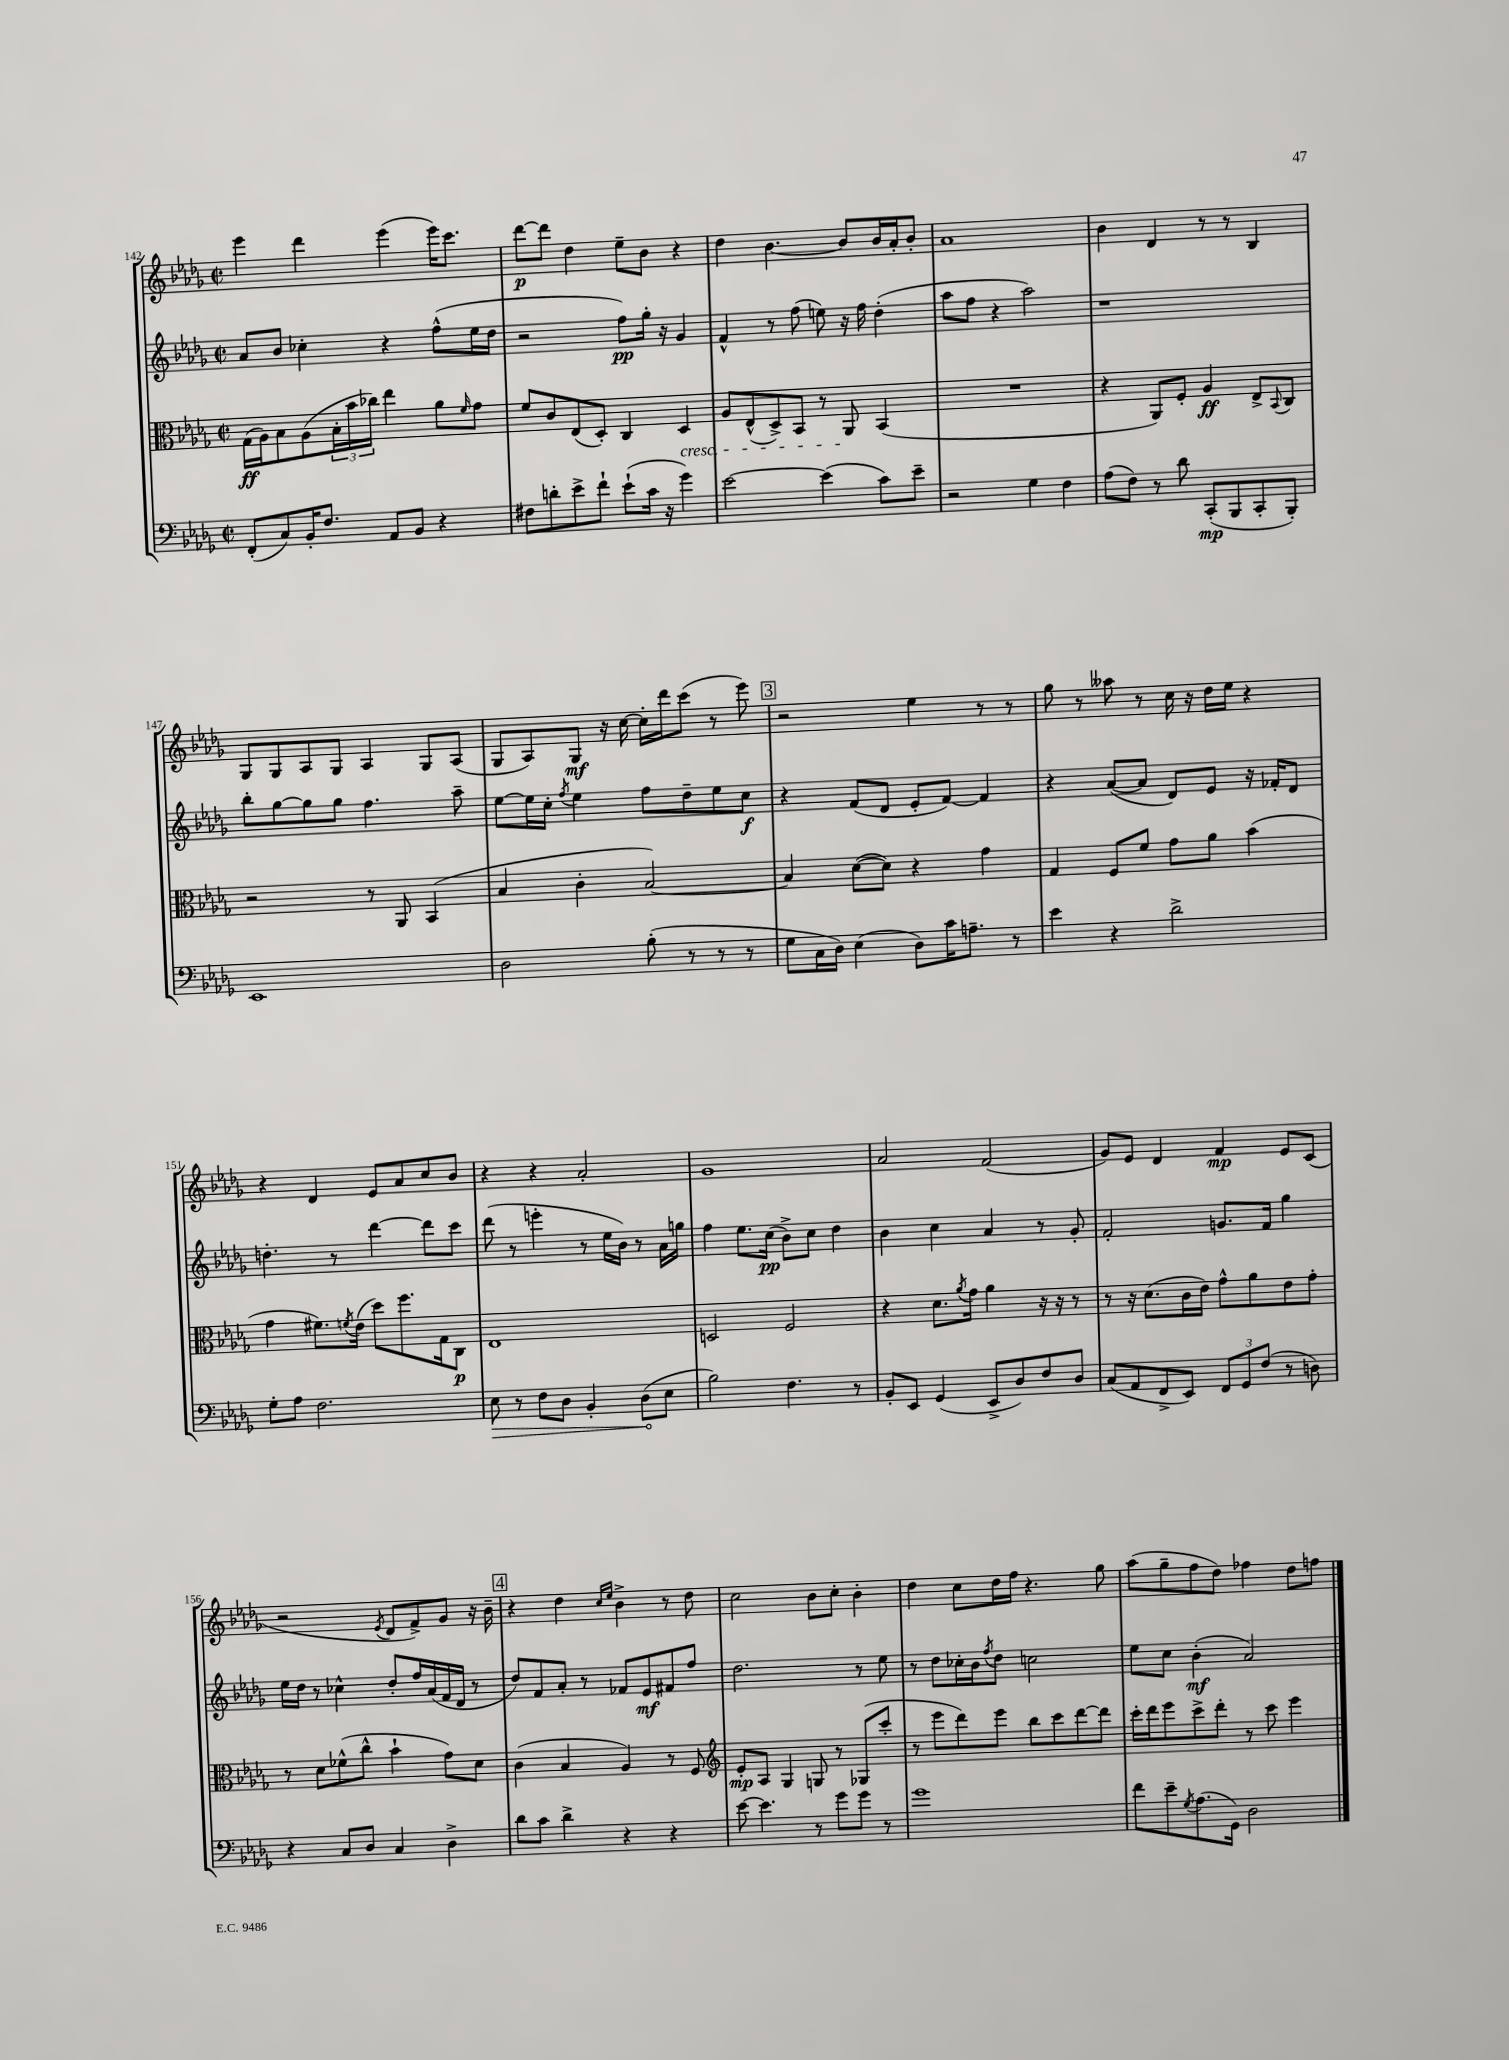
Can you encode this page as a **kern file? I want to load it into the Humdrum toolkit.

**kern	**kern	**kern	**kern
*staff4	*staff3	*staff2	*staff1
*clefF4	*clefC3	*clefG2	*clefG2
*k[b-e-a-d-g-]	*k[b-e-a-d-g-]	*k[b-e-a-d-g-]	*k[b-e-a-d-g-]
*M2/2	*M2/2	*M2/2	*M2/2
*met(c|)	*met(c|)	*met(c|)	*met(c|)
(8FF'/L	(16G-\LL	8a-/L	4eee-\
.	16A-\J)	.	.
8C/)	8B-\	8b-/J	.
16BB-'/K	(8A-\	4cc-'\	4ddd-\
8.F/J	.	.	.
.	24B-'\L	.	.
.	24b-\	.	.
.	24cc-\JJ)	.	.
8AA-/L	4ee-\	4r	(4eee-\
8BB-/J	.	.	.
4r	8a-\L	(8ff^^\L	16eee-\LK)
.	.	.	8.ccc\J
.	16qqf/	.	.
.	8g-\J	16ee-\L	.
.	.	16dd-\JJ	.
=	=	=	=
8F#\L	8f/L	2r	[8ddd-\L
8d'\	8c/	.	8ddd-\]J
8e-^\	(8E-/	.	4dd-\
8f`\J	8D-'/J)	.	.
(8e-`\L	4C/	8ff\L)	8ee-~\L
16c\Jk	.	16gg-'\Jk	8b-\J
16r	.	16r	.
4g-\)	4D-/	4g-/	4r
=	=	=	=
[2e-\	8A-/L	4f^^/	4dd-\
.	(8E-^^/	.	.
.	8D-^/)	8r	[4.b-\
.	8BB-/J	(8ff\	.
(4e-\]	8r	8ee\)	.
.	8AA-/	16r	8b-/]L
.	.	16ff\	.
8c\L)	(4BB-/	(4dd-'\	16b-/L
.	.	.	16a-'/J
8e-~\J	.	.	8b-'/J
=	=	=	=
2r	1r	8aa-\L	1a-
.	.	8ff\J	.
.	.	4r	.
4G-\	.	2aa-\)	.
4F\	.	.	.
=	=	=	=
(8A-\L	4r	1r	4b-\
8F\J)	.	.	.
8r	8AA-/L)	.	4d-/
8d-\	8F'/J	.	.
(8CC'/L	4A-/	.	8r
8BBB-/	.	.	8r
8CC'/	8E-^/L	.	4B-/
.	8qqBB-/	.	.
8BBB-'/J)	8C/J	.	.
=	=	=	=
1EE-	2r	8bb-'\L	8G-/L
.	.	[8gg-\	8G-/
.	.	8gg-\]	8A-/
.	.	8gg-\J	8G-/J
.	8r	4.ff\	4A-/
.	8AA-/	.	.
.	(4BB-/	.	8G-/L
.	.	8aa-~\	(8A-/J
=	=	=	=
2D-\	4B-/	[8ee-\L	8G-/L
.	.	16ee-\]L	8A-/)
.	.	16cc'\JJ	.
.	.	8qff/	.
.	4c'\	4ee-\	8G-/J
.	.	.	16r
.	.	.	[16cc\
(8B-'\	[2B-/)	8ff\L	16cc'\]LL
.	.	.	16ddd-\J
8r	.	8dd-~\	(8ccc\J
8r	.	8ee-\	8r
8r	.	8cc\J	8eee-\)
=	=	=	=
8G-\L	4B-/]	4r	2r
16C\L	.	.	.
16D-\JJ)	.	.	.
(4E-\	([8d-\L	(8f/L	.
.	8d-\]J)	8d-/J	.
8D-\L)	4r	8e-'/L	4ee-\
16c\K	.	[8f/J)	.
8.A~\J	.	.	.
.	4g-\	4f/]	8r
8r	.	.	8r
=	=	=	=
4e-\	4G-/	4r	8gg-\
.	.	.	8r
4r	8F/L	([8a-/L	8aa--\
.	8f/J	8a-/]J	8r
2d-^\	8g-\L	8d-/L)	16cc\
.	.	.	16r
.	8a-\J	8e-/J	16dd-\LL
.	.	.	16ee-\JJ
.	(4b-\	16r	4r
.	.	16f-'/LK	.
.	.	8d-/J	.
=	=	=	=
8G-'\L	4g-\	4.dd'\	4r
8A-\J	.	.	.
2.F\	8.f#\L)	.	4d-/
.	.	8r	.
.	8qf/	.	.
.	(16e-\Jk	.	.
.	8dd-\L)	[4ddd-\	8e-/L
.	8.ff\	.	8a-/
.	.	8ddd-\]L	8cc/
.	16G-\k	.	.
.	8C\J	8ccc\J	8b-/J
=	=	=	=
8E-\	1E-	(8ddd-\	4r
8r	.	8r	.
8F\L	.	4eee'\	4r
8D-\J	.	.	.
4BB-'/	.	8r	2a-'/
.	.	16ee-\LL	.
.	.	16b-\JJ)	.
(8D-\L	.	8r	.
8E-\J	.	16a-\LL	.
.	.	16gg\JJ	.
=	=	=	=
2B-\)	2D/	4ff\	1g-
.	.	8.ee-\L	.
.	.	(16cc\Jk	.
4.F\	2F/	8b-^\L)	.
.	.	8cc\J	.
.	.	4dd-\	.
8r	.	.	.
=	=	=	=
8BB-'/L	4r	4b-\	2a-/
8EE-/J	.	.	.
(4GG-/	8.d-\L	4cc\	.
.	8qa-/	.	.
.	16g-\Jk	.	.
8EE-^/L	4a-\	4a-/	(2f/
8D-/)	.	.	.
8F/	16r	8r	.
.	16r	.	.
8D-/J	8r	8g-'/	.
=	=	=	=
(8C/L	8r	2f'/	8g-/L)
8AA-/	16r	.	8e-/J
.	(8.d-\L	.	.
8FF^/	.	.	4d-/
8EE-/J)	16c\L	.	.
.	16e-\JJ)	.	.
12FF/L	8g-^^\L	8.g/L	4f/
12GG-/	.	.	.
.	8a-\	.	.
(12F/J	.	.	.
.	.	16f/Jk	.
8r	8e-\	4gg-\	8e-/L
8D\)	8g-'\J	.	(8c/J
=	=	=	=
4r	8r	16ee-\LL	2r
.	.	16dd-\JJ	.
.	8d-\L	8r	.
8C/L	(8f-^^\	4cc-^^\	.
8D-/J	8cc^^\J	.	.
.	.	.	8qe-/
4C/	4b-`\	8dd-'/L	8d-/L
.	.	16ff/L	8f^/)
.	.	(16a-/	.
4D-^\	8g-\L)	16f/	8g-/J
.	.	16d-/JJ	.
.	8d-\J	8r	16r
.	.	.	16b-~\
=	=	=	=
8d-\L	(4c\	8dd-/L)	4r
8c\J	.	8f/	.
4d-^\	4B-/	8a-'/J	4dd-\
.	.	8r	.
.	.	.	16qqcc/LL
.	.	.	16qqee-/JJ
4r	4A-/)	8f-/L	4b-^\
.	.	8e-/	.
4r	8r	8f#/	8r
.	8F/	8ff/J	8dd-\
=	=	=	=
*	*clefG2	*	*
[8e-\	8e-'/L	2.dd-\	2cc\
4.e-\]	8A-/J	.	.
.	4G-/	.	.
8r	8G/	.	8b-\L
8g-\L	8r	.	8cc'\J
8g-\J	(8G-/L	8r	4b-'\
8r	8ccc'/J	8ee-\	.
=	=	=	=
1g-	8r	8r	4dd-\
.	8eee-\L	8dd-\L	.
.	8ddd-\)	16cc-'\L	8cc\L
.	.	16b-\J	.
.	.	8qff/	.
.	8eee-\J	8dd-\J	16dd-\L
.	.	.	16ff\JJ
.	8bb-\L	2cc\	4.r
.	8ccc\	.	.
.	[8ddd-\	.	.
.	8ddd-\]J	.	8gg-\
=	=	=	=
8f\L	16ccc'\LL	8ee-\L	(8aa-\L
.	16ddd-\J	.	.
8e-~\	8eee-\	8cc\J	8gg-~\
8qG-/	.	.	.
(8.A-\	8ccc^\	(4b-'\	8ff\
.	8ddd-'\J	.	8dd-\J)
16GG-\Jk)	.	.	.
2D-\	8r	2a-/)	4ff-\
.	8ccc\	.	.
.	4eee-\	.	8dd-\L
.	.	.	8ff\J
==	==	==	==
*-	*-	*-	*-
